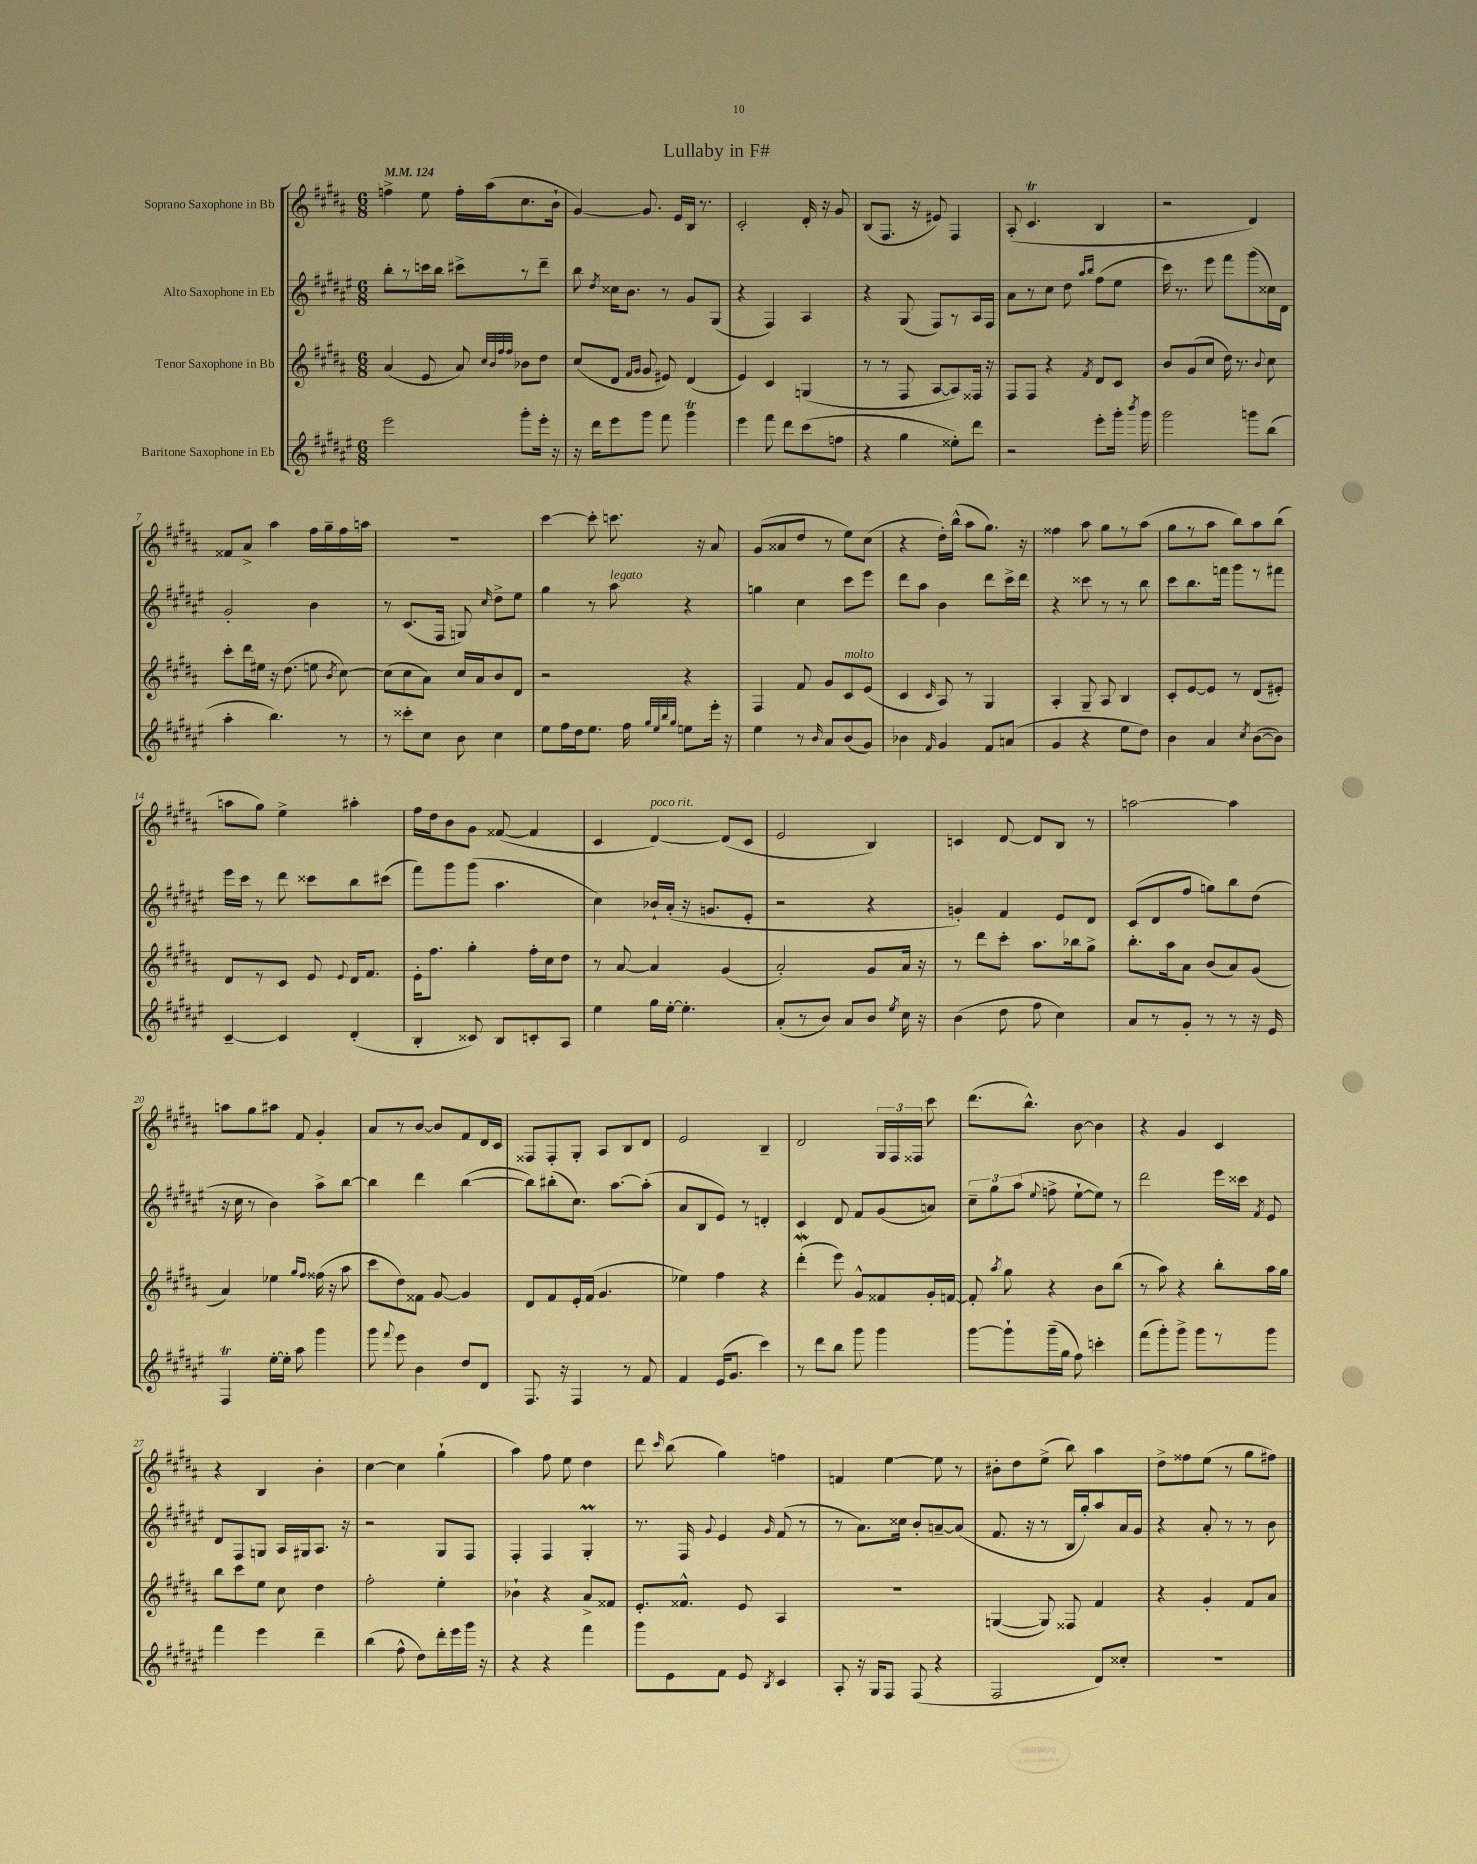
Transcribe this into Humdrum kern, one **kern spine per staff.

**kern	**kern	**kern	**kern
*staff4	*staff3	*staff2	*staff1
*clefG2	*clefG2	*clefG2	*clefG2
*k[f#c#g#d#a#e#]	*k[f#c#g#d#a#]	*k[f#c#g#d#a#e#]	*k[f#c#g#d#a#]
*M6/8	*M6/8	*M6/8	*M6/8
*MM124	*MM124	*MM124	*MM124
2eee#	(4a#	8bb'	4ff^
.	.	8r	.
.	8e	16ccc	8ee
.	.	16bb	.
.	8a#)	8ccc#^	16ff'
.	.	.	(16aa#
.	32qqcc#	.	.
.	32qqb	.	.
.	32qqff#	.	.
.	32qqff#	.	.
8ggg#'	8b-	8r	8.cc#
16eee#'	8dd#	8ddd#~	.
16r	.	.	16b`
=	=	=	=
16r	(8cc#	8bb	[4g#)
16ddd#	.	.	.
.	.	8qdd#	.
8eee#	8d#	16cc##	.
.	.	8.b	.
.	16qqf#	.	.
.	16qqg#	.	.
8ggg#	8g#	.	8.g#]
8fff#	8e#)	8r	.
.	.	.	16e
4ggg#	(4d#	8g#	16B
.	.	.	8.r
.	.	(8G#	.
=	=	=	=
4eee#	4e)	4r	2c#'
8fff#	4c#	4F#)	.
8ddd#	.	.	.
(8ccc#	(4G	4A#	16d#'
.	.	.	16r
8ff	.	.	8g#
=	=	=	=
4r	8r	4r	(8B
.	8r	.	8.F#
4gg#	8F#	(8G#	.
.	.	.	16r
.	[8A#	8F#)	8e#)
8ee##')	8A#])	8r	4F#
8ddd#	16F##	16A#	.
.	16r	16F#	.
=	=	=	=
2r	8F#	8a#	(8A#'
.	8F#	8r	4.c#
.	4r	8cc#	.
.	.	8dd#	.
.	.	16qqaa#	.
.	8qf#	16qqbb	.
8eee#'	8d#	(8ff#	4B
16ggg#'	8c#	8ee#	.
8qbbb	.	.	.
16ggg#	.	.	.
=	=	=	=
2ggg#	8b	16ccc#)	2r
.	.	8.r	.
.	(8g#	.	.
.	8cc#	8eee#	.
.	16dd#)	8fff#	.
.	8.r	.	.
8ggg	.	(8ggg#	4d#)
.	8qqb	.	.
(8bb	8cc#	16cc##)	.
.	.	16d#	.
=	=	=	=
4aa#'	8ccc#'	2g#'	8f##
.	16ddd#	.	8a#^
.	16ee#	.	.
4.bb)	16r	.	4aa#
.	(8.dd#	.	.
.	8ee	4b	16ff#
.	.	.	16gg#~
.	8qb	.	.
8r	[8cc#)	.	16ff#
.	.	.	16aa
=	=	=	=
8r	(8cc#]	8r	2.r
8ccc##'	8cc#	(8.c#	.
8cc#	8a#)	.	.
.	.	16F#	.
8b	16cc#	8G)	.
.	16a#	.	.
.	.	16qqcc#	.
4cc#	8b	8dd#^	.
.	8d#	8ee#	.
=	=	=	=
8ee#	2r	4gg#	[4ccc#
16ff#	.	.	.
16dd#	.	.	.
8.ee#	.	8r	8ccc#']
.	.	8aa#	8.ccc
16ff#	.	.	.
32qqgg#	.	.	.
32qqee#	.	.	.
32qqbb	.	.	.
32qqgg#	.	.	.
8ee	4r	4r	.
.	.	.	16r
16eee#'	.	.	8a#
16r	.	.	.
=	=	=	=
4ee#	4F#	4gg	(8g#
.	.	.	8a##
8r	8f#	4cc#	8dd#
16qqb	.	.	.
8a#	8g#	.	8r
(8b	8c#	8ccc#	8ee)
8g#)	(8e	8eee#	(8cc#
=	=	=	=
4b-	4c#	8ddd#	4r
.	.	8aa#	.
16qqf#	16qqc#	.	.
4g#	8A#)	4b	16dd#')
.	.	.	(16bb^^
.	8r	.	8aa#
8f#	4G#	8ddd#	8.gg#)
(8a	.	16ccc#^	.
.	.	16ddd#	16r
=	=	=	=
4g#	4A#'	4r	4ff##
4r	8G#~	8ccc##	8aa#
.	8A#	8r	8gg#
8ee#	4B	8r	8r
8dd#)	.	8bb	(8aa#
=	=	=	=
4b	8c#'	8ccc#	8gg#
.	[8e	8.bb	8r
4a#	8e]	.	8aa#
.	.	16fff	.
.	8r	8ggg#	8bb)
8qcc#	.	.	.
([8b	(8d#	8r	8aa#
8b])	8e#')	8fff#	(8bb
=	=	=	=
[4c#~	8d#	16eee#	8aa
.	.	16ccc#	.
.	8r	8r	8gg#)
4c#]	8c#	8ddd#	4ee^
.	8e	8ccc##	.
.	8qqe	.	.
(4d#'	16d#	8bb	4aa#'
.	8.f#	.	.
.	.	(8ccc#	.
=	=	=	=
4B'	16e'	8fff#)	16ff#
.	8.ff#	.	16dd#
.	.	8ggg#	8b
8c##)	4gg#'	(8ggg#	8g#
8B	.	4.aa#	([8f##
8c'	16ff#'	.	4f##]
.	16cc#	.	.
8A#	8dd#	.	.
=	=	=	=
4ee#	8r	4cc#)	4c#
.	[8a#	.	.
16gg#	4a#]	16b-`	[4d#)
[16ee#'	.	(16a#'	.
4.ee#']	.	16r	.
.	.	8.g	.
.	(4g#	.	(8d#]
.	.	8e#'	8c#
=	=	=	=
(8a#'	2a#')	2r	2e
8r	.	.	.
8b)	.	.	.
8a#	.	.	.
8b	8g#	4r	4B)
8qee#	.	.	.
16cc#	16a#	.	.
16r	16r	.	.
=	=	=	=
(4b	8r	4g')	4c
.	8ddd#	.	.
8dd#	8ccc#'	4f#	[8d#
8ff#	8.aa#	.	8d#]
4cc#)	.	8e#	8B
.	16bb-	.	.
.	8gg#^	8d#	8r
=	=	=	=
8a#	8.bb'	(8c#	[2aa
8r	.	8d#	.
.	16aa#	.	.
8g#'	8a#	8ff#	.
8r	(8b	8gg)	.
8r	8a#)	8bb	4aa]
16r	(8g#	(8dd#	.
16e#	.	.	.
=	=	=	=
4F#	4a#)	16r	8aa
.	.	16cc#	.
.	.	8r	8gg#
[16ee#'	4ee-	4b)	8aa#
16ee#']	.	.	.
8aa#	.	.	8f#
.	16qqgg#	.	.
.	16qqff#	.	.
4ggg#	(16ff##	8aa#^	4g#'
.	16r	.	.
.	8aa#	[8bb	.
=	=	=	=
8ggg#	8ccc#	4bb]	8a#
8qqfff#	.	.	.
8eee#	8dd#)	.	8r
4b	8f##	4ddd#	[8b
.	[8g#	.	8b]
8dd#	4g#]	([4bb	8f#
8d#	.	.	16d#
.	.	.	16c#
=	=	=	=
8.F#	8d#	8bb])	8F##
.	8f#	(8bb#'	8F##'
16r	.	.	.
4F#	16e'	8.cc#)	8G#'
.	(16f#	.	.
.	4.g#	.	8A#
.	.	[8.aa#	.
8r	.	.	8B
8f#	.	(8aa#']	8d#
=	=	=	=
4f#	4ee-)	8a#	2e
.	.	8B	.
(16e#	4ff#	8e#)	.
8.g#	.	.	.
.	.	8r	.
4ccc#)	4r	4d'	4B~
=	=	=	=
8r	(4ddd#'	4c#	2d#
8ddd#	.	.	.
8bb	8eee)	8d#	.
8ggg#	8g#^^	8f#	.
4ggg#	8f##	(8g#	24G#
.	.	.	24F#
.	.	.	24F##
.	16g#'	8a)	8ccc#
.	[16f	.	.
=	=	=	=
[8ggg#	8f']	12cc#~	(8.ddd#
.	.	12gg#	.
.	8qaa#	.	.
8ggg#`]	8gg#	.	.
.	.	(12aa#	.
.	.	.	8.bb^^)
.	.	8qqee#	.
(16ggg#~	4r	8ff^	.
16gg#	.	.	.
8ff#)	.	[8ee#`	[8b
4ccc'	8b	8ee#])	4b]
.	(8bb	8r	.
=	=	=	=
(8fff#	8r	2ddd#	4r
8ggg#')	8aa#)	.	.
8ggg#^	4r	.	4g#
8ggg#	.	.	.
8r	8bb'	16eee#	4c#
.	.	16ccc##	.
.	.	8qf#	.
8ggg#	16aa#	8e#	.
.	16gg#	.	.
=	=	=	=
4fff#	8bb	8d#	4r
.	8ccc#	8F#	.
4eee#	8ee	8G	4B
.	8cc#	16A#	.
.	.	16G#	.
4ddd#~	4dd#	8.A#	4b'
.	.	16r	.
=	=	=	=
(4bb	2ff#'	2r	[4cc#
8ff#^^	.	.	4cc#]
8dd#)	.	.	.
16ddd#'	4ee'	8G#	(4gg#`
16eee#	.	.	.
16ggg#	.	8F#	.
16r	.	.	.
=	=	=	=
4r	4b-`	4F#'	4aa#)
4r	4r	4F#	8ff#
.	.	.	8ee
4fff#	8a#^	4G#'	4dd#
.	8f##	.	.
=	=	=	=
8ggg#	8.e'	8.r	8ddd#
.	.	.	16qqccc#
8e#	.	.	(8bb
.	8.f##^^	16F#	.
.	.	8qqg#	.
8f#	.	4e#	4gg#)
8e#	8e	.	.
8qB	.	16qqg#	.
4c#	4A#	(8f#	4ff
.	.	8r	.
=	=	=	=
8A#'	2.r	8r	4f
16r	.	8.a#)	.
16G#	.	.	.
8F#	.	.	[4ee
.	.	16cc##	.
(8F#	.	8b'	.
4r	.	[8a~	8ee]
.	.	(8a]	8r
=	=	=	=
2F#	([4G	8.f#	8b#'
.	.	.	8dd#
.	.	16r	.
.	8G])	8r	(8ee^
.	8F##	16B	8bb)
.	.	16gg#')	.
8d#)	4f#	8aa#	4aa#
8cc##'	.	16a#	.
.	.	16g#	.
=	=	=	=
2.r	4r	4r	8dd#^
.	.	.	8ff##
.	4g#'	8a#'	(8ee
.	.	8r	8r
.	8f#	8r	8gg#
.	8a#	8b	8ff#)
==	==	==	==
*-	*-	*-	*-
